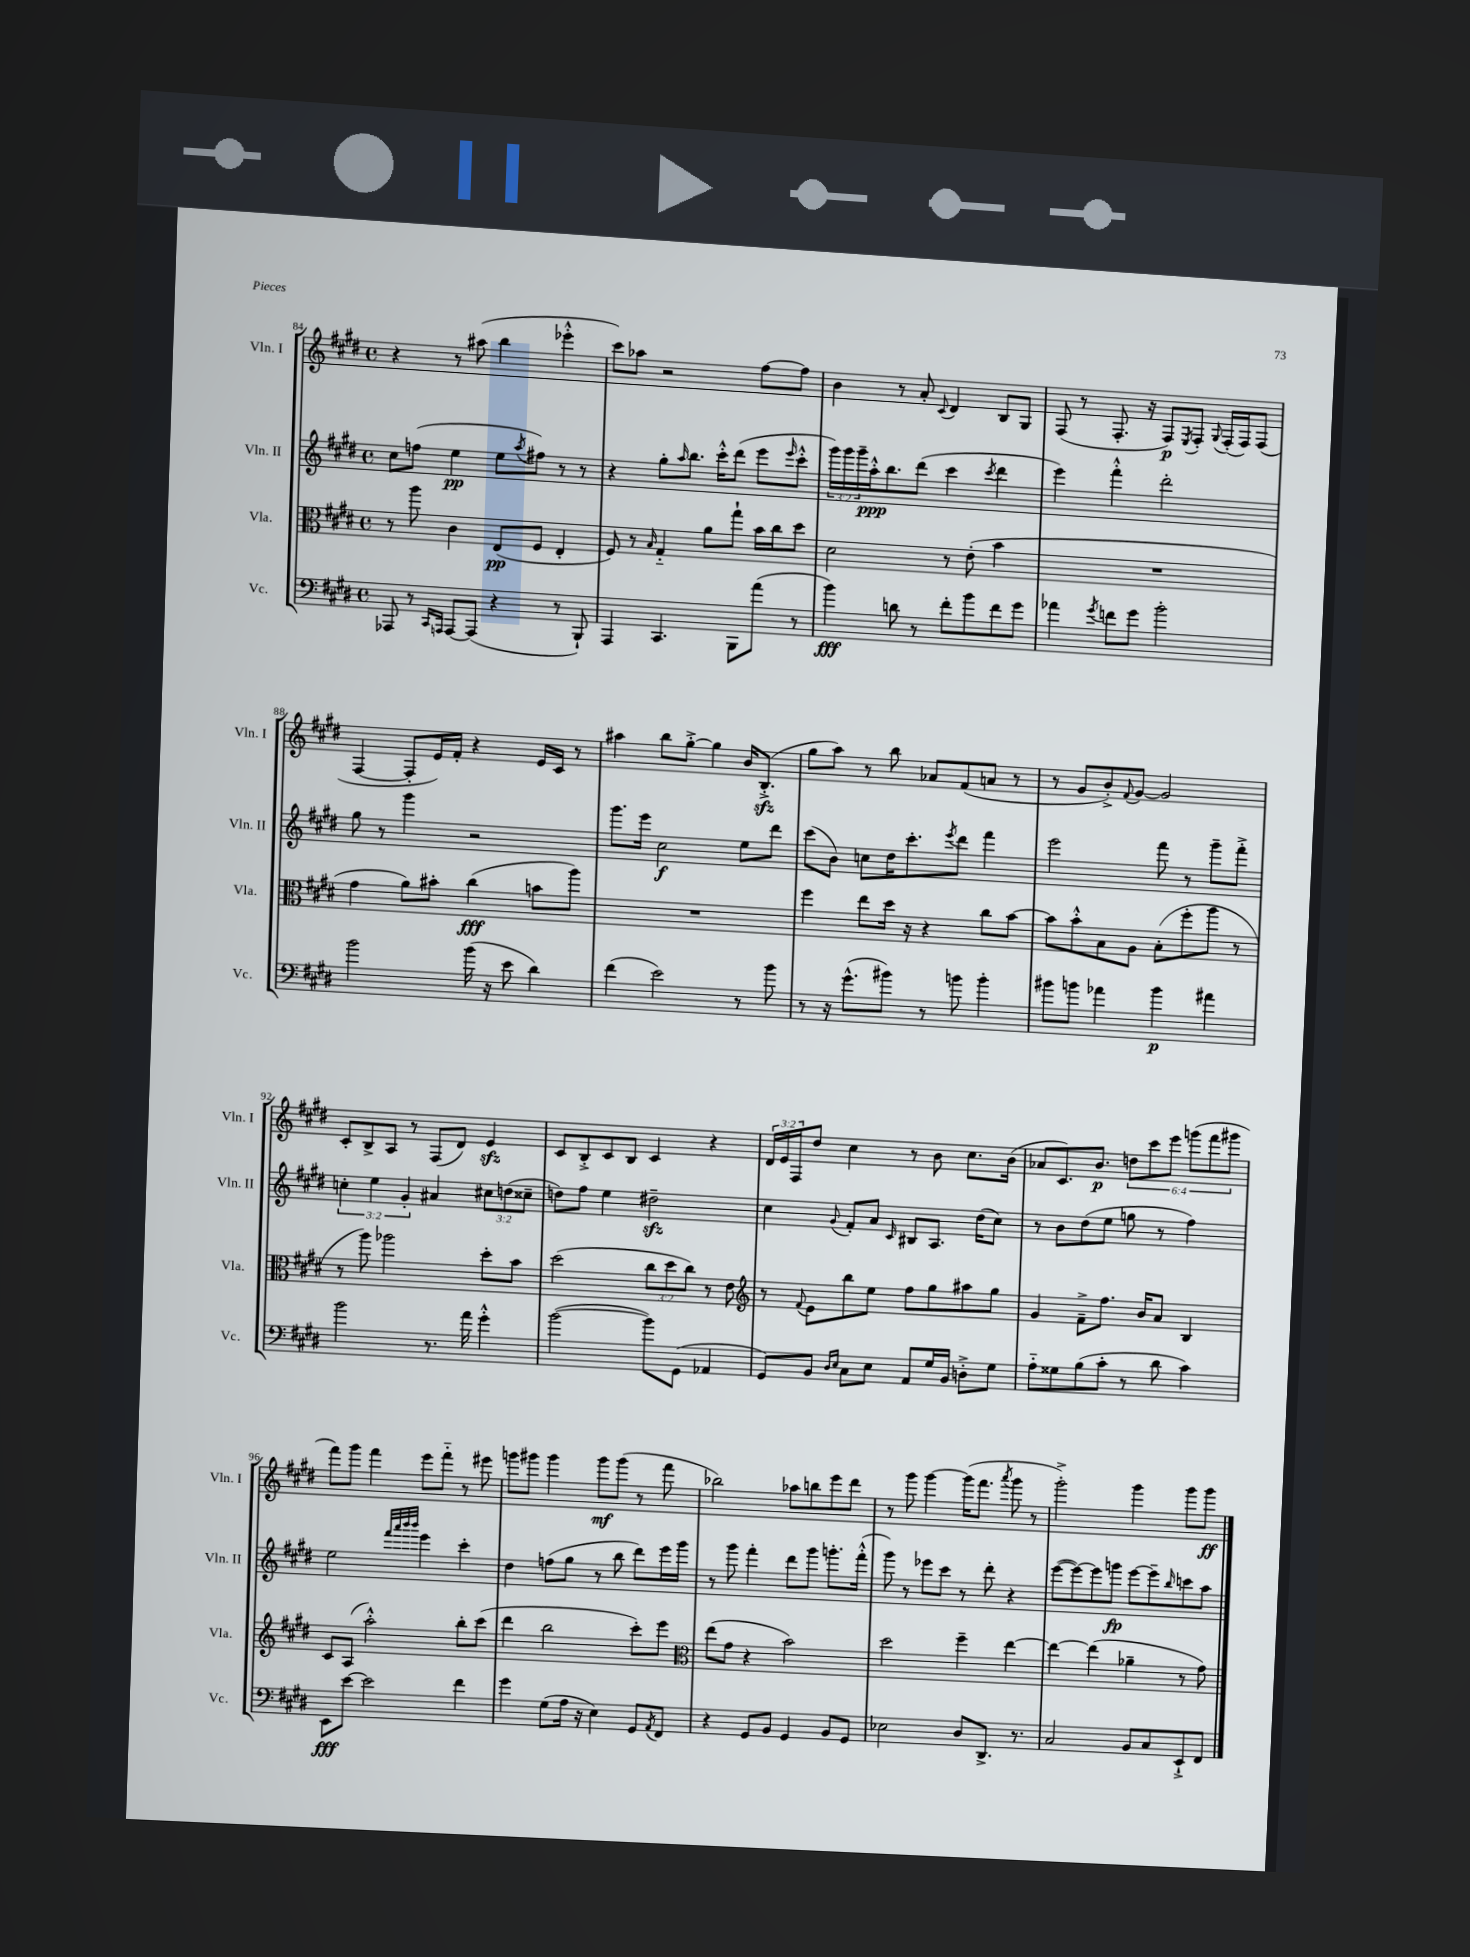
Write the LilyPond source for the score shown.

<<
\new StaffGroup <<
\new Staff = "s0" \with { instrumentName = "Vln. I" shortInstrumentName = "Vln. I" } {
    \clef treble \key e \major \defaultTimeSignature \time 4/4 \override Staff.TupletNumber.text = #tuplet-number::calc-fraction-text
    r4 r8 ais''8( b''4 ees'''4-.-^ |
    cis'''8) aes''8 r2 fis''8~ fis''8 |
    b'4 r8 a'8-. \appoggiatura { cis'8 } dis'4 b8 gis8 |
    fis8( r8 fis8.-. r16 fis8\p) \acciaccatura { e8 } fis8-. \appoggiatura { gis8 } fis16-.( fis16) fis8( |
    fis4~ fis8-. e'16) fis'16-. r4 e'16 cis'16 r8 |
    ais''4 b''8 gis''8~-.-> gis''4 b'16 b8.-.->\sfz( |
    gis''8 a''8) r8 b''8 aes'8 fis'8( a'8 r8 |
    r8 gis'8 b'8-.->) \appoggiatura { fis'8 } gis'8~ gis'2 |
    cis'8-. b8-> a8 r8 fis8( dis'8) e'4\sfz |
    cis'8 b8-.-> cis'8 b8 cis'4 r4 |
    \tuplet 3/2 { dis'16 e'16 fis16 } dis''8 cis''4 r8 b'8 cis''8. b'16( |
    aes'8 cis'8.) b'8.\p \tuplet 6/4 { d''8 cis'''8 e'''8 g'''8( fis'''8 gis'''8 } |
    fis'''8) gis'''8 fis'''4 e'''8 fis'''8-_ r8 eis'''8 |
    g'''8 gis'''8 gis'''4 gis'''8\mf gis'''8( r8 fis'''8 |
    bes''2) aes''8 b''8 e'''8 dis'''8 |
    r8 gis'''8 gis'''4~ gis'''16( fis'''8. \acciaccatura { a'''8 } gis'''8 r8 |
    gis'''2-.->) gis'''4 gis'''8 gis'''8\ff \bar "|." |
}
\new Staff = "s1" \with { instrumentName = "Vln. II" shortInstrumentName = "Vln. II" } {
    \clef treble \key e \major \defaultTimeSignature \time 4/4 \override Staff.TupletNumber.text = #tuplet-number::calc-fraction-text
    cis''8 f''8( e''4\pp e''8 \acciaccatura { a''8 } fis''8) r8 r8 |
    r4 gis''8-. \grace { a''16 } b''8. cis'''16-.-^ dis'''8( e'''8 \grace { e'''16 } cis'''8-.-^ |
    \tuplet 3/2 { gis'''16) gis'''16 gis'''16-- } a''16-.-^\ppp b''8. dis'''8( cis'''4 \acciaccatura { cis'''8 } dis'''4 |
    e'''4) fis'''4-.-^ dis'''2-. |
    gis''8 r8 gis'''4 r2 |
    gis'''8. e'''16 cis''2\f e''8 dis'''8 |
    cis'''8( b'8) c''8 dis''16 cis'''8.-. \acciaccatura { e'''8 } dis'''8 fis'''4 |
    e'''2 fis'''8 r8 gis'''8-- fis'''8-.-> |
    \tuplet 3/2 { c''4-. e''4 gis'4-. } ais'4 \tuplet 3/2 { cis''8 d''8( cisis''8-- } |
    d''8) fis''8 e''4 dis''2--\sfz |
    cis''4 \appoggiatura { gis'8 } fis'8-. a'8 \grace { cis'16 } bis8 a8. dis''16( cis''8) |
    r8 b'8 dis''8( e''8 g''8 r8 fis''4) |
    e''2 \grace { fis'''32 a'''32 b'''32 b'''32 } e'''4 cis'''4-. |
    dis''4 f''8( gis''8 r8 b''8 dis'''8) e'''16 gis'''16 |
    r8 gis'''8 fis'''4-. dis'''8 gis'''8 g'''8.-. fis'''16-.-^( |
    gis'''8) r8 ees'''8 cis'''8 r8 dis'''8-. r4 |
    e'''8~( e'''8~) e'''8 g'''8\fp e'''8~ e'''8-- \grace { b''16 } c'''8 a''8 \bar "|." |
}
\new Staff = "s2" \with { instrumentName = "Vla." shortInstrumentName = "Vla." } {
    \clef alto \key e \major \defaultTimeSignature \time 4/4 \override Staff.TupletNumber.text = #tuplet-number::calc-fraction-text
    r8 a''8 cis'4 e8\pp( fis8 e4-. |
    fis8) r8 \grace { b16 } gis4-_ a'8 gis''8-! b'16 cis''16 dis''8 |
    dis'2 r8 e'8-.( b'4 |
    R1 |
    gis'4 a'8) bis'8-. cis''4\fff( b'8 a''8) |
    R1 |
    fis''4 e''8 dis''16 r16 r4 cis''8 b'8~ |
    b'8 b'8-.-^ b8 a8 b8-.( fis''8-. a''8 r8 |
    r8 a''8) aes''2 dis''8-. b'8 |
    dis''2( \tuplet 3/2 { cis''8 dis''8 cis''8) } r8 e'8 |
    \clef treble r8 \appoggiatura { fis'8 } e'8 b''8 e''8 fis''8 gis''8 ais''8 gis''8 |
    gis'4 fis'8---> fis''8. b'16 a'8 b4 |
    cis'8 a8( a''2-.-^) b''8-. cis'''8( |
    dis'''4 b''2 cis'''8-.) e'''8 |
    \clef alto e''8( gis'8 r4 b'2) |
    dis''2 fis''4-- e''4~ |
    e''4~ e''4( aes'4-- r8 gis'8) \bar "|." |
}
\new Staff = "s3" \with { instrumentName = "Vc." shortInstrumentName = "Vc." } {
    \clef bass \key e \major \defaultTimeSignature \time 4/4
    aes,,8 r8 \grace { cis,16 a,,16 } a,,8~ a,,8( r4 r8 b,,8-!) |
    a,,4 cis,4. b,,8 a'8( r8 |
    b'4\fff) d'8 r8 fis'8-. b'8 fis'8 gis'8 |
    aes'4 \acciaccatura { gis'8 } f'8 gis'8 b'2-. |
    b'2 b'16( r16 e'8 dis'4) |
    fis'4( e'2) r8 b'8 |
    r8 r16 gis'8.-^( bis'8) r8 b'8 b'4-. |
    bis'8 b'8 aes'4 b'4\p ais'4 |
    b'2 r8. a'16 gis'4-.-^ |
    b'2~( b'8) gis,8( aes,4 |
    gis,8) b,8 \grace { dis16 e16 } cis8 e8 a,8 gis16 b,16 d8-.-> gis8 |
    a8-_ gisis8 b8( cis'8-. r8 dis'8 cis'4) |
    e,8\fff e'8~ e'2 fis'4 |
    gis'4 gis8( a16 r16 e4) gis,8 \acciaccatura { a,8 } fis,8 |
    r4 gis,8 b,8 gis,4 b,8 gis,8 |
    ees2 dis8 dis,8.-> r8. |
    cis2 b,8 cis8 e,8-!-> fis,8 \bar "|." |
}
>>
>>
\layout { \context { \Score currentBarNumber = #84 } }
